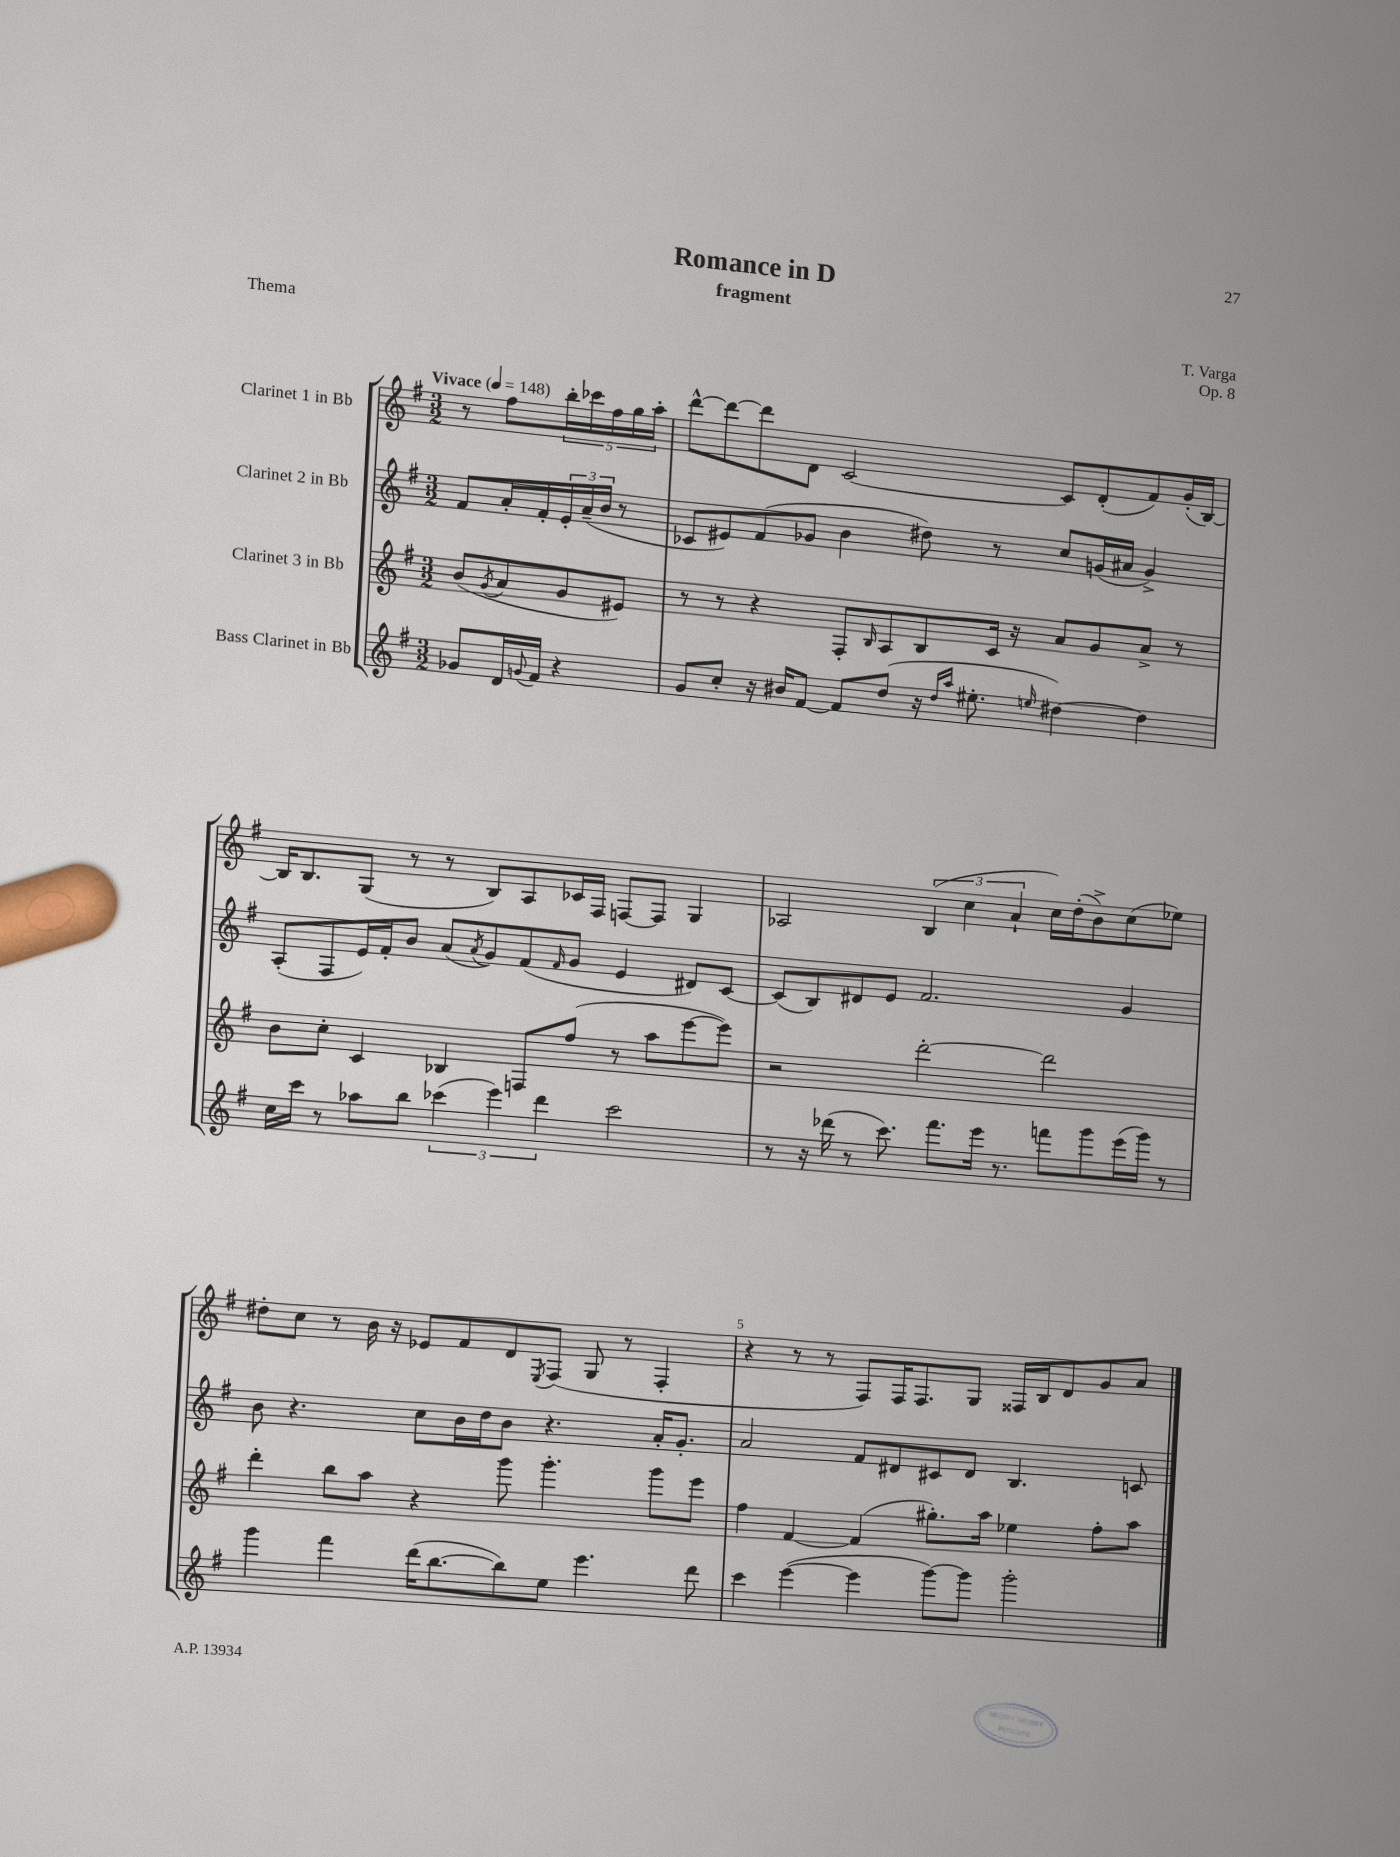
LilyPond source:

\header { title = "Romance in D" composer = "T. Varga" subtitle = "fragment" opus = "Op. 8" piece = "Thema" }
<<
\new StaffGroup <<
\new Staff = "s0" \with { instrumentName = "Clarinet 1 in Bb" } {
    \clef treble \key g \major \numericTimeSignature \time 3/2 \partial 2 \tempo "Vivace" 4 = 148
    r8 fis''8 \tuplet 5/4 { b''16-. ces'''16 fis''16 g''16 a''16-. } |
    d'''8~-^ d'''8~ d'''8 d'8 c'2~ c'8 d'8-.( fis'8) g'16-.( b16~) |
    b16 b8. g8( r8 r8 b8) a8 ces'16 fis16 f8~ f8 g4 |
    aes2 \tuplet 3/2 { b4( c''4 a'4-! } c''16) d''16-.( b'8->) c''8( ees''8) |
    dis''8-. c''8 r8 b'16 r16 ees'8 fis'8 d'8 \acciaccatura { e8 } fis8( g8 r8 fis4-. |
    r4 r8 r8 fis8) fis16 fis8. g8 fisis16 b16 d'8 g'8 a'8 \bar "|." |
}
\new Staff = "s1" \with { instrumentName = "Clarinet 2 in Bb" } {
    \clef treble \key g \major \numericTimeSignature \time 3/2 \partial 2
    fis'8 a'16-. fis'16-. \tuplet 3/2 { e'16-. a'16--( b'16 } r8 |
    ces'8 eis'8) fis'8( ges'8 b'4 dis''8) r8 c''8 g'16( ais'16 g'4->) |
    a8-.( fis8 e'16) fis'16-. b'8 a'8( \acciaccatura { a'8 } g'8) fis'8( \grace { fis'16 } g'8 e'4 dis'8) c'8~ |
    c'8( b8) dis'8 e'8 fis'2. g'4 |
    b'8 r4. c''8 b'16 d''16 b'8 r4. a'16-. g'8.-. |
    a'2 fis'8 dis'8 cis'8 dis'8 b4. c'8 \bar "|." |
}
\new Staff = "s2" \with { instrumentName = "Clarinet 3 in Bb" } {
    \clef treble \key g \major \numericTimeSignature \time 3/2 \partial 2
    b'8( \acciaccatura { g'8 } a'8 g'8 eis'8) |
    r8 r8 r4 fis8-. \grace { b16 } a8 b8 c'16 r16 a'8 g'8 a'8-> r8 |
    b'8 c''8-. c'4 bes4 f8 fis''8( r8 a''8 e'''8~ e'''8) |
    r2 d'''2~-. d'''2 |
    d'''4-. b''8 a''8 r4 g'''8 g'''4.-. g'''8 e'''8 |
    fis''4 fis'4~ fis'4( gis''8.-.) a''16 ees''4 fis''8-. a''8 \bar "|." |
}
\new Staff = "s3" \with { instrumentName = "Bass Clarinet in Bb" } {
    \clef treble \key g \major \numericTimeSignature \time 3/2 \partial 2
    ges'8 d'16 \appoggiatura { g'8 } fis'16 r4 |
    g'8 c''8-. r16 bis'16 fis'8~ fis'8 d''8( r16 \grace { d''16 a''16 } eis''8.-. \grace { e''16 } dis''4~) dis''4 |
    c''16 c'''16 r8 aes''8 b''8 \tuplet 3/2 { ces'''4( e'''4) d'''4 } ces'''2 |
    r8 r16 des'''16( r8 c'''8.) fis'''8. e'''16 r8. f'''8 g'''8 e'''16( g'''16) r8 |
    g'''4 fis'''4 d'''16( b''8.~ b''8) e''8 e'''4. d'''8 |
    c'''4 e'''4~( e'''4 g'''8~) g'''8 g'''2-. \bar "|." |
}
>>
>>
\layout { \context { \Score \override BarNumber.break-visibility = ##(#f #t #t) barNumberVisibility = #(every-nth-bar-number-visible 5) } }
